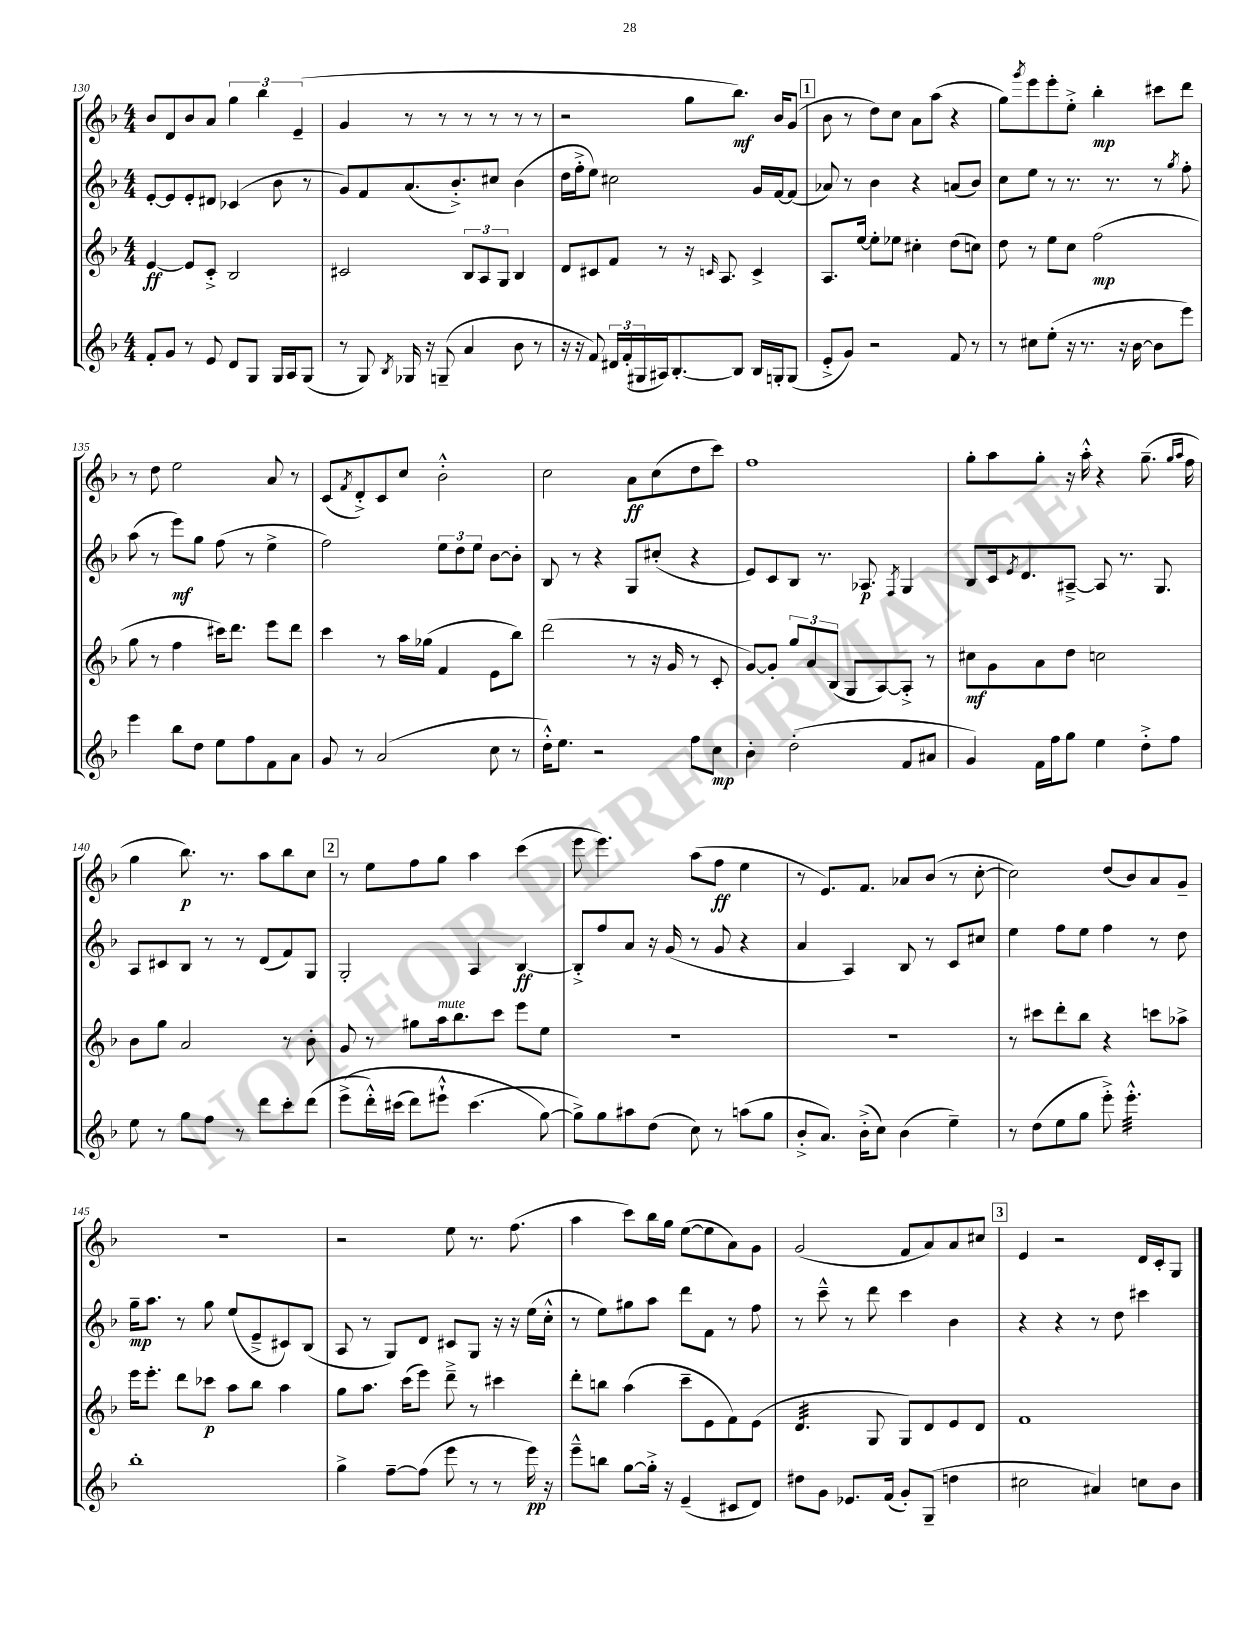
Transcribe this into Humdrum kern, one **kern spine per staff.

**kern	**kern	**kern	**kern
*staff4	*staff3	*staff2	*staff1
*clefG2	*clefG2	*clefG2	*clefG2
*k[b-]	*k[b-]	*k[b-]	*k[b-]
*M4/4	*M4/4	*M4/4	*M4/4
8f'	[4e	[8e'	8b-
8g	.	8e]	8d
8r	8e]	8e'	8b-
8e	8c'^	8d#	8a
8d	2B-	(4c-	6gg
8G	.	.	.
.	.	.	6bb-
16G	.	8b-	.
16A	.	.	.
.	.	.	(6e~
(8G	.	8r	.
=	=	=	=
8r	2c#	8g)	4g
8G)	.	8f	.
8qB-	.	.	.
16G-	.	(8.a	8r
16r	.	.	.
(8G~	.	.	8r
.	.	8.b-'^)	.
4a	12B-	.	8r
.	12A	.	.
.	.	8cc#	8r
.	12G	.	.
8b-	4B-	(4b-	8r
8r	.	.	8r
=	=	=	=
16r	8d	16dd	2r
16r	.	16ff'^	.
8f)	8c#	8ee)	.
24d#	8f	2cc#	.
(24f'	.	.	.
24G#	.	.	.
16A#)	8r	.	.
[8.B-'	.	.	.
.	16r	.	8gg
.	16qqc	.	.
.	8.A	.	.
8B-]	.	.	8.bb-)
16B-	4c^	16g	.
16G'	.	[16f	16b-
(8G	.	(8f]	(8g
=	=	=	=
8e'^	8.A	8a-)	8b-
8g)	.	8r	8r
.	[16ee	.	.
2r	8ee']	4b-	8dd)
.	8ee-	.	8cc
.	4cc#'	4r	8a
.	.	.	(8aa
8f	(8dd	(8a	4r
8r	8cc)	8b-)	.
=	=	=	=
8r	8dd	8cc	8gg)
.	.	.	8qggg
8cc#	8r	8ee	8eee
(8ee'	8ee	8r	8eee'
16r	8cc	8.r	8ee'^
8.r	.	.	.
.	(2ff	.	4bb-'
.	.	8.r	.
16r	.	.	.
[16b-	.	.	.
8b-]	.	8r	8ccc#
.	.	8qgg	.
8eee)	.	8ff'	8ddd
=	=	=	=
4eee	8gg	(8aa	8r
.	8r	8r	8dd
8bb-	4ff	8eee)	2ee
8dd	.	8gg	.
8ee	16ccc#)	(8ff	.
.	8.ddd	.	.
8ff	.	8r	.
8f	8eee	4ee^	8a
8a	8ddd	.	8r
=	=	=	=
8g	4ccc	2ff)	(8c
.	.	.	8qf
8r	.	.	8d'^)
(2a	8r	.	8c
.	16aa	.	8cc
.	(16gg-	.	.
.	4f	12ee	2b-'^^
.	.	12dd	.
.	.	12ee	.
8cc	8e	[8b-	.
8r	8bb-)	8b-']	.
=	=	=	=
16dd'^^)	(2ddd	8B-	2cc
8.ee	.	.	.
.	.	8r	.
2r	.	4r	.
.	8r	8G	8a
.	16r	(8cc#'	(8cc
.	16g	.	.
8ff	8r	4r	8dd
8cc	8c'	.	8ccc)
=	=	=	=
4b-'	[8g)	8e)	1ff
.	8g']	8c	.
(2dd'	12gg	8B-	.
.	12a	.	.
.	.	8.r	.
.	(12B-	.	.
.	8G	.	.
.	.	8.A-	.
.	[8A)	.	.
.	.	8qF	.
8f	8A'^]	4G	.
8a#	8r	.	.
=	=	=	=
4g)	8cc#	8B-	8gg'
.	8g	16c	8aa
.	.	8qe	.
.	.	8.d	.
16f	8a	.	8gg'
16ff	.	.	.
8gg	8dd	[8A#~^	16r
.	.	.	16aa'^^
4ee	2cc	8A#]	4r
.	.	8.r	.
8dd'^	.	.	(8.gg~
.	.	8.G	.
8ff	.	.	.
.	.	.	16qqgg
.	.	.	16qqaa
.	.	.	16ff
=	=	=	=
8ee	8b-	8A	4gg
8r	8gg	8c#	.
8gg	2a	8B-	8.bb-)
8ff	.	8r	.
.	.	.	8.r
8r	.	8r	.
8ddd	.	(8d	8aa
8ccc'	8r	8f)	8bb-
(8ddd	8b-'	8G	8cc
=	=	=	=
&(8eee^	8g	2G'	8r
16ddd'^^)	8r	.	8ee
(16ccc#	.	.	.
8ddd)	8gg#	.	8ff
8eee#`^^	16aa	.	8gg
.	8.bb-	.	.
(4.ccc#	.	4A	4aa
.	8ccc	.	.
.	8eee	[4B-	(4ccc
[8gg&)	8ee	.	.
=	=	=	=
8gg^])	1r	8B-'^]	8eee
8gg	.	8ff	4.eee)
8aa#	.	8a	.
(8dd	.	16r	.
.	.	(16g	.
8cc)	.	8r	(8aa
8r	.	8g	8ff
(8aa	.	4r	4ee
8gg	.	.	.
=	=	=	=
8b-'^	1r	4a	8r
8.a)	.	.	8.e)
.	.	4A)	.
(16b-'^	.	.	8.f
8cc)	.	.	.
(4b-	.	8B-	8a-
.	.	8r	(8b-
4ee~)	.	8c	8r
.	.	8cc#	[8cc'
=	=	=	=
8r	8r	4ee	2cc])
(8dd	8ccc#	.	.
8ee	8ddd'	8ff	.
8gg	8bb-	8ee	.
8eee'^)	4r	4ff	(8dd
4.eee'^^	.	.	8b-)
.	8ccc	8r	8a
.	8aa-^	8dd	8g~
=	=	=	=
1bb-'	16eee	16gg~	1r
.	8.eee'	8.aa	.
.	8ddd	8r	.
.	8ccc-	8gg	.
.	8aa	(8ee	.
.	8bb-	8e~^	.
.	4aa	8c#)	.
.	.	(8B-	.
=	=	=	=
4gg^	8gg	8A	2r
.	8.aa	8r	.
[8ff~	.	8G)	.
.	(16ccc	.	.
(8ff]	8eee)	8d	.
8eee	8ddd~^	8c#	8ee
8r	8r	8G	8.r
8r	4ccc#	16r	.
.	.	16r	(8.ff
16eee)	.	(16ee	.
16r	.	16cc'^^	.
=	=	=	=
8eee~^^	8ddd'	8r	4aa
8bb	8bb	8ee)	.
[8gg	(4aa	8gg#	8ccc)
16gg'^]	.	8aa	16bb-
16r	.	.	16gg
(4e~	8ccc~	8ddd	([8ee
.	8e	8f	8ee]
8c#	8f)	8r	8a)
8d)	(8e	8ff	8g
=	=	=	=
8dd#	4.d	8r	(2g
8g	.	8ccc~^^	.
8.e-	.	8r	.
.	8G	8ddd	.
(16f	.	.	.
8g')	8G)	4ccc	8f
(8G~	8d	.	8a)
4dd	8e	4b-	8a
.	8d	.	8cc#
=	=	=	=
2cc#	1f	4r	4e
.	.	4r	2r
4a#)	.	8r	.
.	.	8dd	.
8cc	.	4ccc#	16d
.	.	.	16c'
8b-	.	.	8G
==	==	==	==
*-	*-	*-	*-
